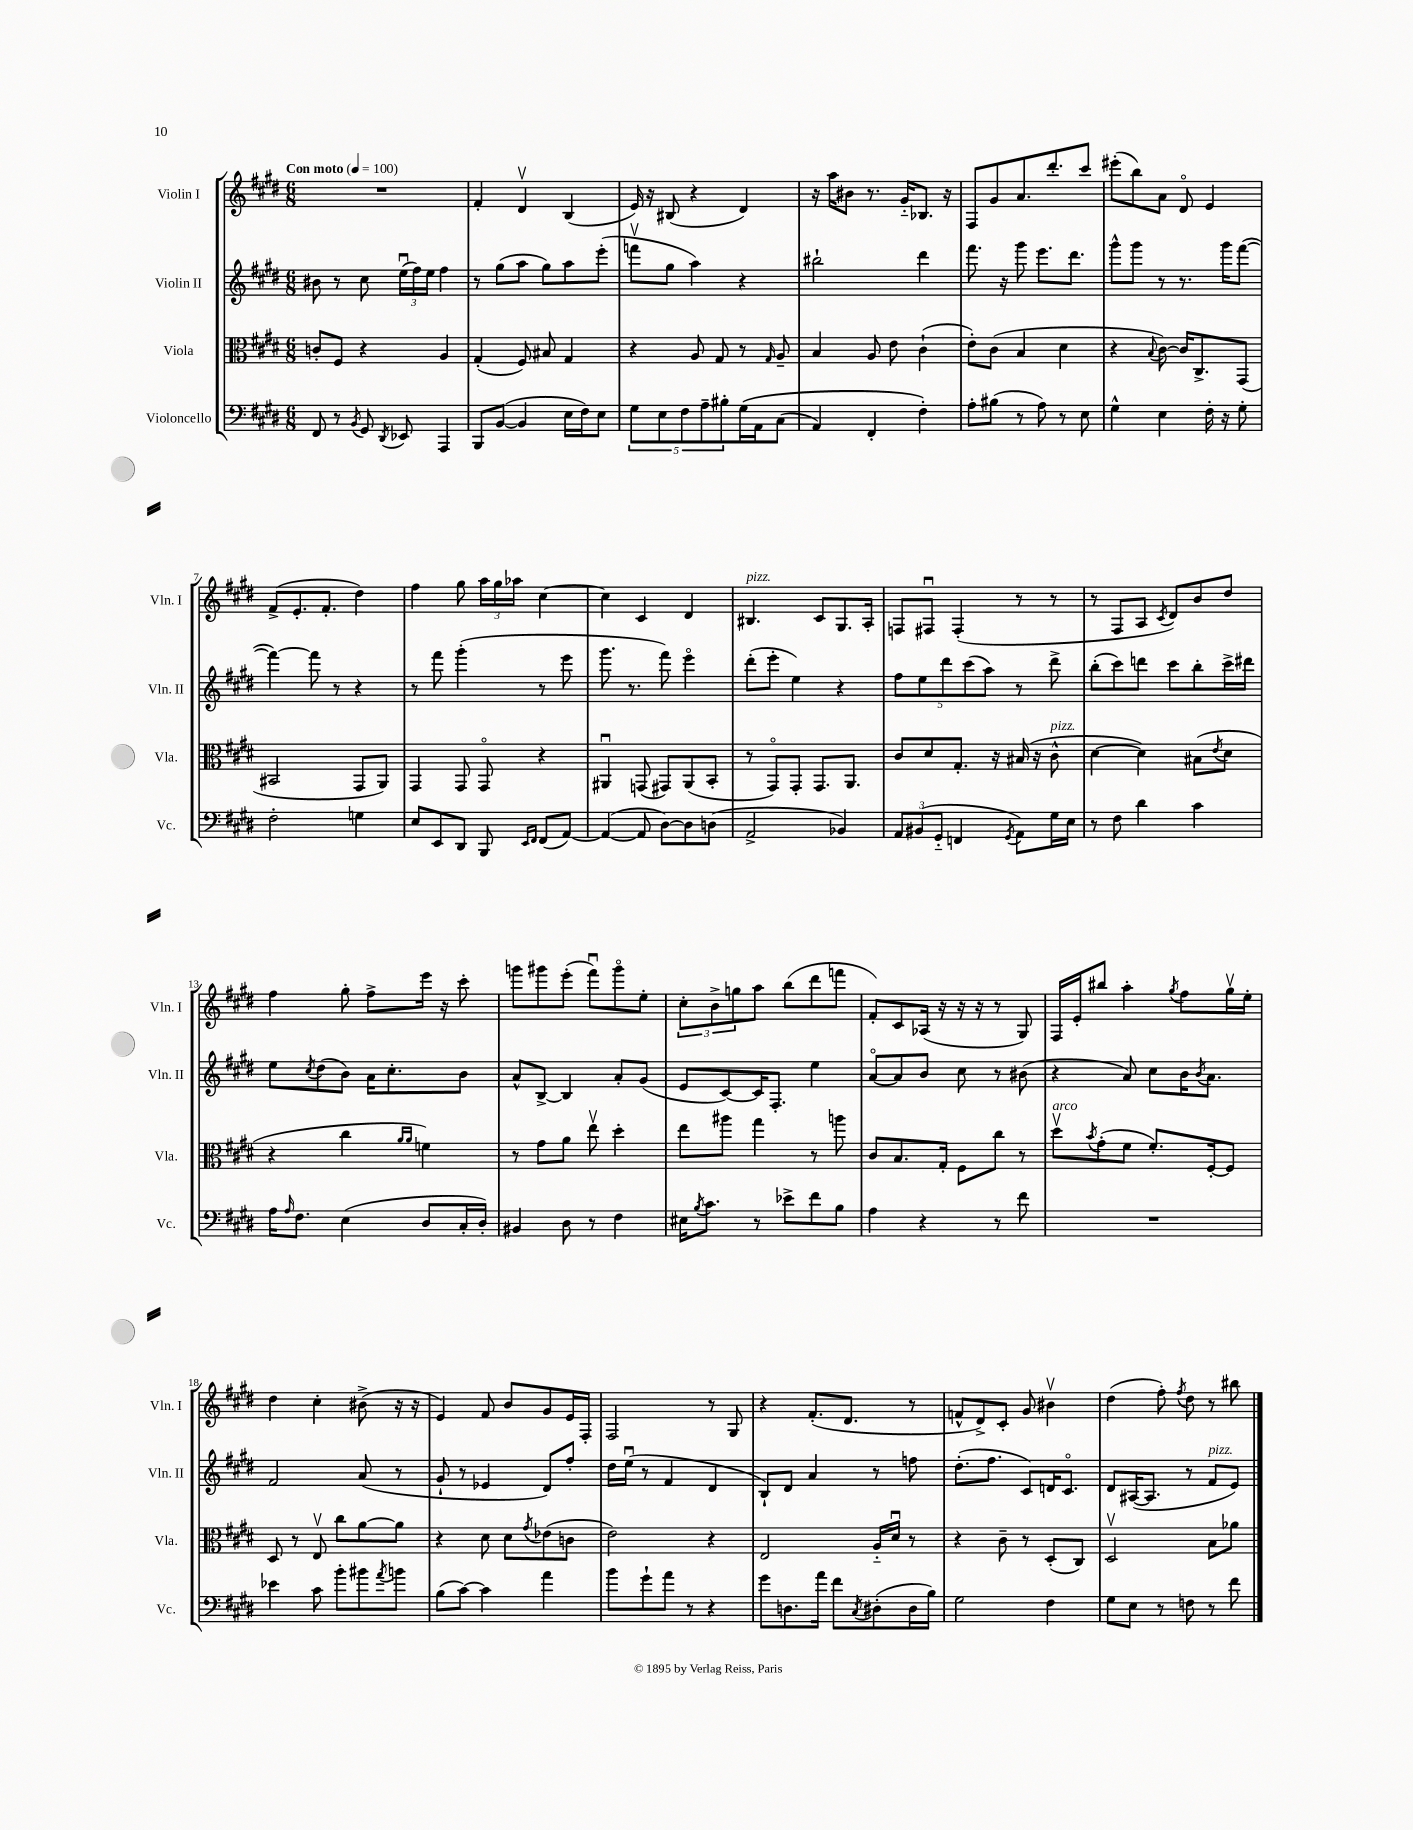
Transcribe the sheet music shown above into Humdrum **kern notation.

**kern	**kern	**kern	**kern
*staff4	*staff3	*staff2	*staff1
*clefF4	*clefC3	*clefG2	*clefG2
*k[f#c#g#d#]	*k[f#c#g#d#]	*k[f#c#g#d#]	*k[f#c#g#d#]
*M6/8	*M6/8	*M6/8	*M6/8
*MM100	*MM100	*MM100	*MM100
8FF#	8c'	8b#	2.r
8r	8F#	8r	.
8qBB	.	.	.
8GG#	4r	8cc#	.
8qDD#	.	.	.
8EE-	.	(24eeu	.
.	.	24ff#)	.
.	.	24ee	.
4AAA	4A	4ff#	.
=	=	=	=
8BBB	(4G#'	8r	4f#'
([8BB	.	(8gg#	.
4BB]	8F#)	8aa	4d#v
.	8B#	8gg#)	.
16E	4G#	8aa	(4B
16F#)	.	.	.
8E	.	(8eee'	.
=	=	=	=
10G#	4r	8fffv	16e)
.	.	.	16r
10E	.	.	.
.	.	8gg#	(8B#
10F#	.	.	.
.	8A	4aa)	4r
10A~	.	.	.
.	8G#	.	.
10B#'	.	.	.
&(16G#	8r	4r	4d#)
16AA	.	.	.
.	16qqG#	.	.
(8C#	8A~	.	.
=	=	=	=
4AA)	4B	2bb#`	16r
.	.	.	16aa
.	.	.	8b#
4FF#'	8A	.	8.r
.	8e	.	.
.	.	.	16g#'~
4F#'&)	(4c#`	4ddd#	8.B-
.	.	.	16r
=	=	=	=
8A'	8e')	8.fff#	8F#
(8B#	(8c#	.	8g#
.	.	16r	.
8r	4B	8ggg#	8.a
8A)	.	8.eee	.
.	.	.	8.ddd#'
8r	4d#	.	.
.	.	8.ddd#	.
8E	.	.	8ccc#
=	=	=	=
4G#^^	4r	8ggg#^^	(8eee#'
.	.	8ggg#	8bb)
.	8qqB	.	.
4E	[8c#)	8r	8a
.	16c#]	8.r	8d#o
.	8.C#^	.	.
16F#'	.	.	4e
16r	.	16ggg#	.
8G#'	(8GG#	([8fff#	.
=	=	=	=
2F#'	2BB#	4fff#_)	(8f#^
.	.	.	8.e'
.	.	8fff#]	.
.	.	.	8.f#'
.	.	8r	.
4G	8GG#	4r	4dd#)
.	8AA)	.	.
=	=	=	=
8E	4GG#	8r	4ff#
8EE	.	8fff#	.
8DD#	8GG#	(4ggg#'	8gg#
8BBB	8GG#o	.	24aa
.	.	.	24gg#
.	.	.	24aa-
16qqEE	.	.	.
16qqFF#	.	.	.
(8FF#	4r	8r	[4cc#
[8AA)	.	8eee	.
=	=	=	=
(4AA_	4AA#u	8.ggg#	4cc#]
.	.	8.r	.
8AA]	(8GG	.	4c#
[8D#)	8GG#)	8fff#)	.
8D#]	(8AA#	4eeeo	4d#
(8D	8BB'	.	.
=	=	=	=
2AA^	8r	(8ddd#'	4.B#
.	8GG#o)	8eee'	.
.	8GG#'	4ee)	.
.	8.GG#	.	8c#
4BB-)	.	4r	8.G#
.	8.AA	.	.
.	.	.	16A'
=	=	=	=
12AA	8c#	10ff#	8F
(12BB#	.	.	.
.	.	10ee	.
.	8d#	.	8F#u
12GG#'~	.	.	.
.	.	10ddd#	.
4FF	8.G#'	.	(4F#'
.	.	(10ccc#	.
.	.	10aa)	.
.	16r	.	.
8qGG#	.	.	.
8AA)	(16B#	8r	8r
.	16r	.	.
16G#	8c#^^	8ddd#^	8r
16E	.	.	.
=	=	=	=
8r	[4d#	(8bb'	8r
8F#	.	8ccc#)	8F#
4d#	4d#])	8ddd	8A
.	.	.	8qc#
.	.	8ccc#	8d#)
4c#	(8B#	8bb'	8b
.	8qe	.	.
.	8d#	16ccc#^	8dd#
.	.	16ddd#	.
=	=	=	=
16A	4r	8ee	4ff#
16qqA	.	.	.
8.F#	.	.	.
.	.	8qcc#	.
.	.	(8dd#	.
(4E	4cc#	8b)	8gg#'
.	.	16a	8ff#^
.	.	8.cc#'	.
.	16qqa	.	.
.	16qqa	.	.
8D#	4f)	.	16eee
.	.	.	16r
16C#'	.	8b	8ccc#'
16D#')	.	.	.
=	=	=	=
4BB#	8r	8a^^	8ggg
.	8g#	[8B^	8ggg#
8D#	8a	4B]	(8eee'
8r	8eev	.	8fff#u)
4F#	4dd#'	8a'	8ggg#o
.	.	(8g#	8ee'
=	=	=	=
16E#	8ee	8e	12cc#'
8qB	.	.	.
8.c#	.	.	.
.	.	.	12b^
.	8aa#	[8c#)	.
.	.	.	12gg
8r	4gg#	16c#]	8aa
.	.	8.F#'	.
8e-^	.	.	(8bb
8f#	8r	4ee	8ddd#
8B	8aa	.	8fff
=	=	=	=
4A	8c#	[8ao	8f#')
.	8.B	8a]	8c#
4r	.	8b	(16A-
.	16G#'	.	16r
.	8F#	8cc#	16r
.	.	.	16r
8r	8cc#	8r	8r
8f#	8r	(8b#	8G#)
=	=	=	=
2.r	8dd#v	4r	16F#
.	.	.	16e'
.	8qb	.	.
.	(8g#'	.	8bb#
.	8f#	8a)	4aa'
.	8.f#')	8cc#	.
.	.	.	8qgg#
.	.	16b	8ff#
.	.	8qb	.
.	[16F#'	8.a	.
.	8F#]	.	16gg#v
.	.	.	16ee'
=	=	=	=
4e-	8D#	2f#	4dd#
.	8r	.	.
8c#	8Ev	.	4cc#'
8b'	8cc#	.	.
8b#	[8a	(8a	(8b#^
8qa	.	.	.
8b	8a]	8r	16r
.	.	.	16r
=	=	=	=
(8B	4r	8g#`	4e)
[8c#)	.	8r	.
4c#]	8d#	4e-	8f#
.	8d#	.	8b
.	8qg#	.	.
4a	(8e-	8d#)	8g#
.	8c	8ff#'	16e
.	.	.	16F#'
=	=	=	=
8b	2e)	16dd#	2F#
.	.	(16eeu	.
8g#`	.	8r	.
8a	.	4f#	.
8r	.	.	.
4r	4r	4d#	8r
.	.	.	8G#
=	=	=	=
8g#	2E	8B`)	4r
8.D	.	8d#	.
.	.	4a	(8.f#'
16a	.	.	.
8f#	.	.	.
.	.	.	8.d#
8qC#	.	.	.
(8D#'	16A'~	8r	.
.	16d#u	.	.
16D#	8r	8ff	8r
16B)	.	.	.
=	=	=	=
2G#	4r	(8.dd#'	8f^^
.	.	.	8d#^)
.	.	8.ff#	.
.	8c#~	.	8c#'
.	8r	8c#)	8g#
4F#	(8D#'	16d	4b#v
.	.	8.c#o	.
.	8C#)	.	.
=	=	=	=
8G#	2D#v	8d#	(4dd#
8E	.	([16A#	.
.	.	8.A#]	.
8r	.	.	8ff#')
.	.	.	8qff#
8F	.	8r	8dd#
8r	8B	8f#	8r
8f#	8a-	8e)	8bb#
==	==	==	==
*-	*-	*-	*-
